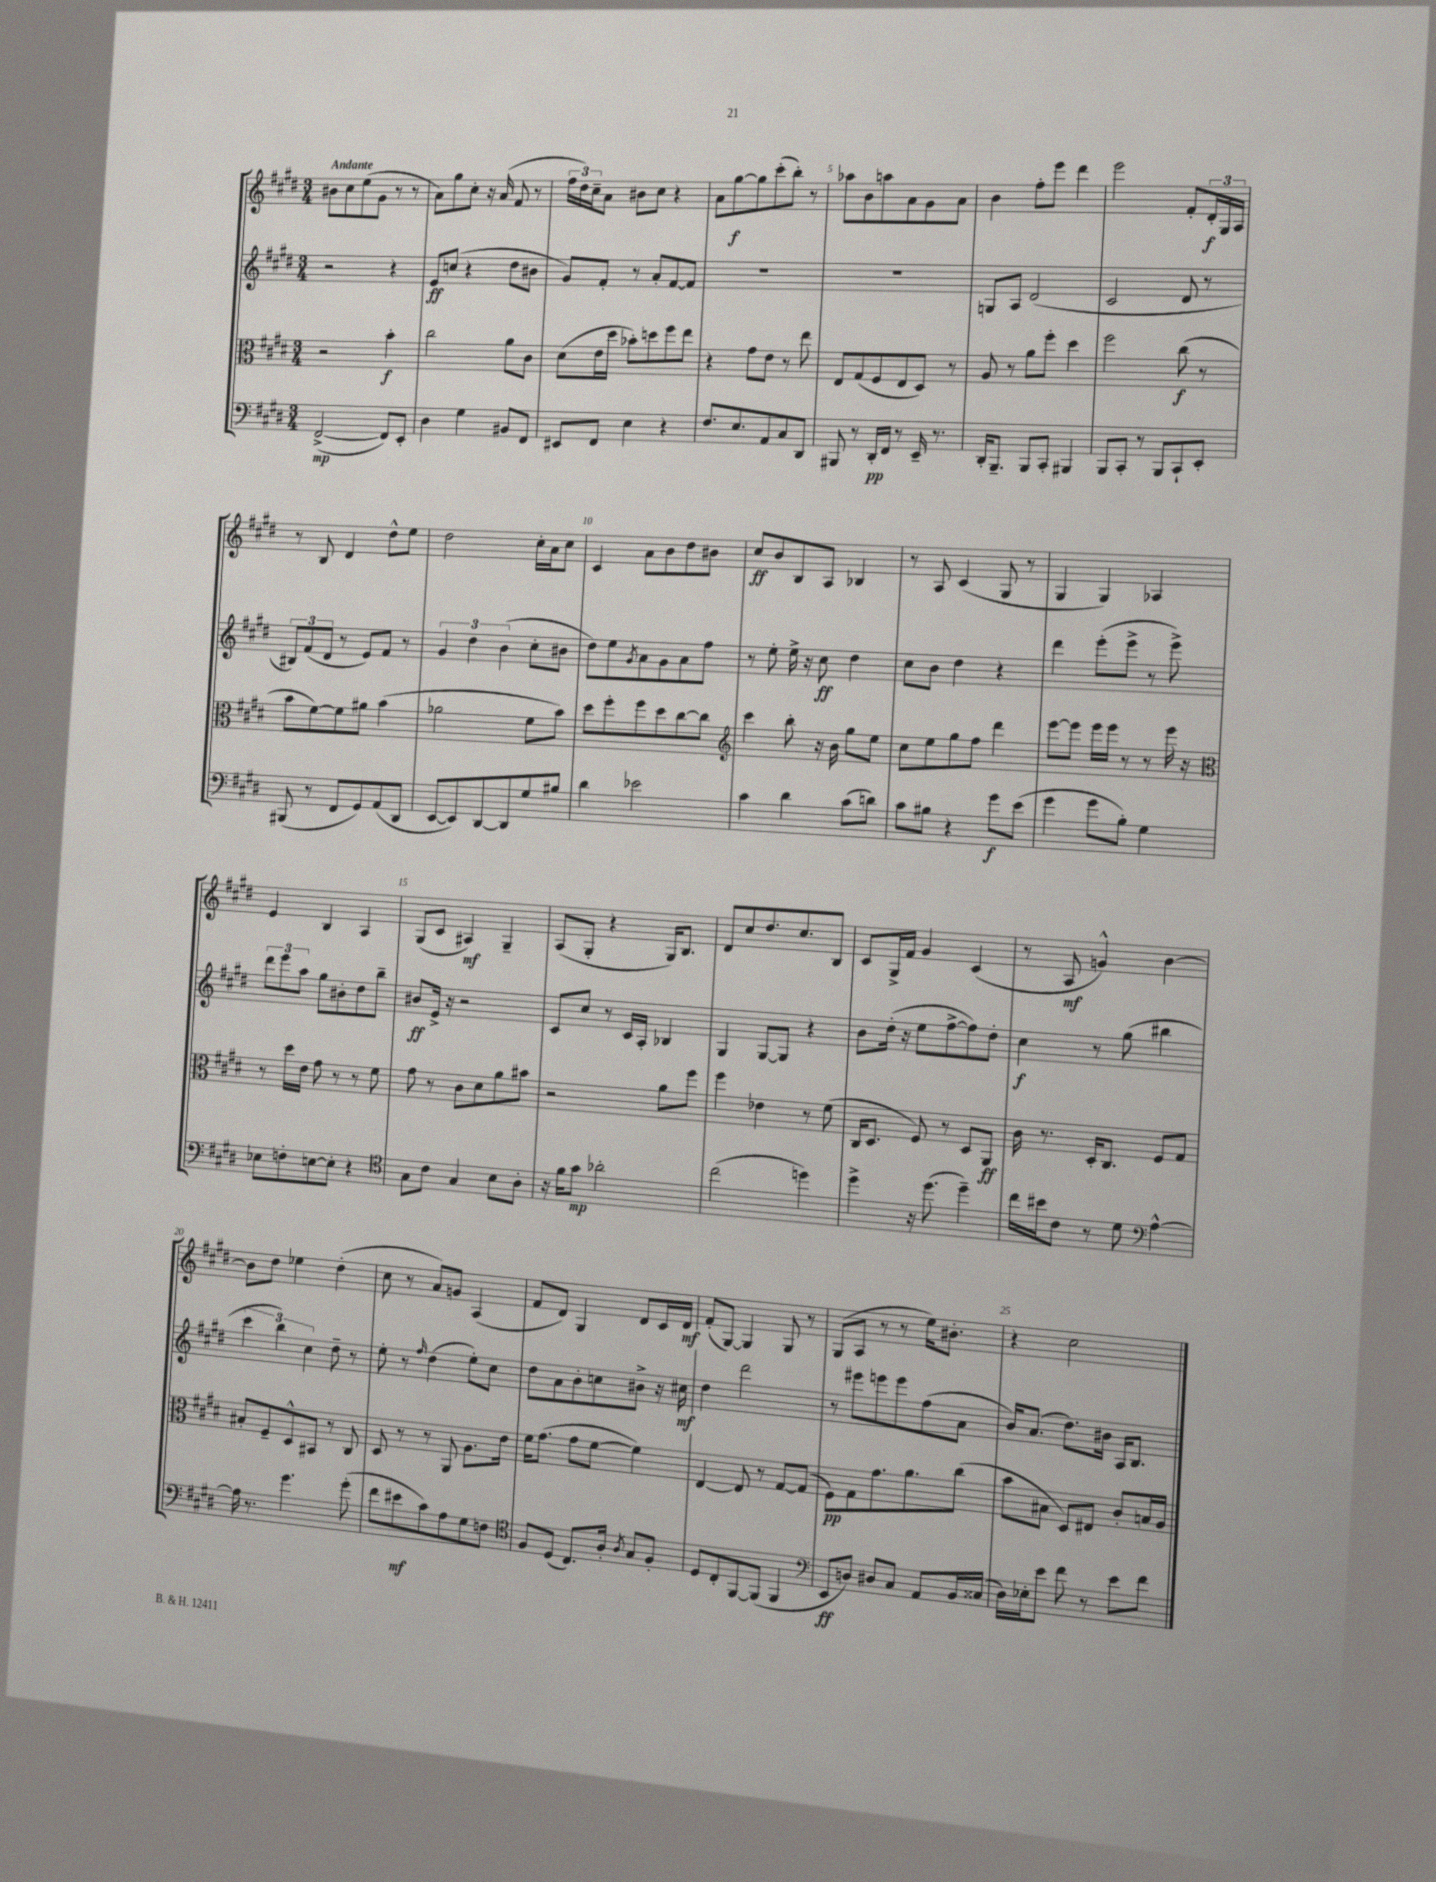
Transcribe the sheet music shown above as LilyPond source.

<<
\new StaffGroup <<
\new Staff = "s0" {
    \clef treble \key e \major \numericTimeSignature \time 3/4 \tempo "Andante"
    bis'8 cis''8 e''8( gis'8 r8 r8 |
    a'8) gis''8 cis''8-. r16 a'16( fis'8 r8 |
    \tuplet 3/2 { fis''16 dis''16) cis''16-- } a'8 bis'8 cis''8 r4 |
    a'8 gis''8~\f gis''8 cis'''8-.( b''8-.) r8 |
    aes''8 b'8 a''8 a'8 gis'8 a'8 |
    b'4 fis''8-. e'''8 dis'''4 |
    e'''2 fis'8-. \tuplet 3/2 { dis'16-.\f gis16 a16 } |
    r8 b8 dis'4 dis''8-^ e''8 |
    dis''2 cis''16-. a'16 cis''8 |
    cis'4 a'8 b'8 dis''8 bis'8 |
    cis''8\ff b'8 b8 a8 bes4 |
    r8 a8 cis'4( gis8 r8 |
    gis4 gis4) aes4 |
    e'4 b4 a4 |
    gis8( cis'8 ais4\mf) gis4-- |
    a8( gis8-. r4 gis16) b8. |
    dis'8 cis''8 dis''8. cis''8. b8 |
    cis'8 gis16-> fis'16 gis'4 cis'4( |
    r8 a8\mf g'4-^) b'4~ |
    b'8 dis''8 ees''4 dis''4-.( |
    cis''8 r8 a'8) g'8 a4( |
    fis'8 dis'8) gis4 dis'8 cis'16 dis'16\mf |
    fis'8-.( gis8~) gis4 gis8 r8 |
    gis8( a8 r8 r8 e''16) bis'8.-. |
    r4 cis''2 \bar "|." |
}
\new Staff = "s1" {
    \clef treble \key e \major \numericTimeSignature \time 3/4
    r2 r4 |
    e'8\ff c''8( r4 dis''8 bis'8 |
    gis'8) fis'8-. r8 a'8-. fis'8~ fis'8 |
    R2. |
    R2. |
    g8 a8 dis'2( |
    cis'2 dis'8 r8 |
    \tuplet 3/2 { bis8) fis'8( dis'8 } r8 e'8) fis'8 r8 |
    \tuplet 3/2 { gis'4 dis''4 b'4( } cis''8-. bis'8 |
    dis''8) e''8 \acciaccatura { gis'8 } a'8 gis'8 a'8 fis''8 |
    r8 e''8-. e''16-> r16 cis''8\ff dis''4 |
    cis''8 b'8 dis''4 r4 |
    dis'''4 e'''8-.( e'''8-> r8 e'''8->) |
    \tuplet 3/2 { dis'''8 e'''8 a''8 } gis''8 bis'8-. dis''8 b''8-- |
    bis'8\ff e'16-> r16 r2 |
    cis'8 cis''8 r8 cis'16 a16-. bes4 |
    gis4 gis8~ gis8 r4 |
    b'8 dis''16-.( r16 e''8 fis''8~-> fis''8) dis''8-. |
    cis''4\f r8 gis''8( bis''4 |
    \tuplet 3/2 { cis'''4 b''4) cis''4 } dis''8-- r8 |
    e''8-. r8 \grace { fis''16 } dis''4( e''8-.) cis''8 |
    dis''8 a'8 b'8-. c''8 bis'8-> r16 cis''16\mf |
    dis''4 dis'''2 |
    r8 eis'''8 e'''8 e'''8 fis''8( a'8 |
    b'16) a'8.( dis''8.) bis'16 a16 b8. \bar "|." |
}
\new Staff = "s2" {
    \clef alto \key e \major \numericTimeSignature \time 3/4
    r2 b'4-.\f |
    cis''2 a'8 cis'8 |
    dis'8( e'16 dis''16 bes'8-.) d''8 fis''8 e''8 |
    r4 gis'8 e'8 r8 e''8 |
    e8 gis8( fis8 e8 dis8) r8 |
    a8 r8 a'8 fis''8-. dis''4 |
    fis''2 cis''8\f( r8 |
    b'8 fis'8~) fis'8 ais'8 b'4( |
    aes'2 fis'8 b'8) |
    dis''8 fis''8-. fis''8 dis''8 cis''8~ cis''8 |
    \clef treble cis'''4 b''8-. r16 b'16 gis''8 e''8 |
    cis''8 e''8 gis''8 fis''8 dis'''4 |
    e'''8~ e'''8 e'''16 e'''16 r8 r8 e'''16 r16 |
    \clef alto r8 dis''16 e'16 gis'8 r8 r8 fis'8 |
    gis'8 r8 cis'8 dis'8 a'8 bis'8 |
    r2 a'8 fis''8 |
    fis''4 ees'4 r8 fis'8( |
    cis16 dis8. fis8) r8 dis8 a,8\ff |
    cis'16 r8. dis16-. cis8. fis8 gis8 |
    bis8-. fis8-- dis8-^ bis,8 r8 cis8 |
    dis8 r8 r8 a,8 a8. e'16 |
    fis'16 gis'8.( gis'8 fis'8~ fis'4) |
    e4~ e8 r8 gis8~ gis8( |
    fis8\pp) gis8 gis'8. a'8. cis''8( |
    b'8 bis8 dis8) eis8 cis'8-. b16 a16 \bar "|." |
}
\new Staff = "s3" {
    \clef bass \key e \major \numericTimeSignature \time 3/4
    fis,2~->\mp( fis,8) e,8-. |
    dis4 gis4 bis,8 fis,8 |
    eis,8 fis,8 e4 r4 |
    fis8. e8. a,8 cis8 dis,8 |
    bis,,8 r8 dis,16-.\pp fis,16 r8 e,16-- r8. |
    dis,16-. b,,8.-- b,,8 cis,8-. bis,,4 |
    b,,8 cis,8-. r8 b,,8 cis,8-! e,8-. |
    bis,,8( r8 fis,8 gis,8) a,8( dis,8 |
    e,8~ e,8) dis,8~ dis,8 gis8 bis8 |
    dis'4 ees'2 |
    cis'4 dis'4 cis'8( d'8) |
    cis'8 bis8 r4 gis'8\f e'8( |
    gis'4 gis'8 b8-.) gis4 |
    ees8 f8-. e8~ e8-. r4 |
    \clef tenor gis8 cis'8 gis4 b8 a8-. |
    r16 fis'16 gis'8\mp aes'2-. |
    cis''2( d''4) |
    dis''4-> r16 dis''8.( dis''4--) |
    cis''16 bis'16 cis'8 r8 dis'8 \clef bass a4~-^ |
    a16 r8. gis'4. gis'8-.( |
    fis'8 eis'8\mf cis'8) a8 gis8 f8 |
    \clef tenor fis8 dis8( cis8.) a16-. \acciaccatura { a8 } gis8 fis8-. |
    dis8 cis8-. fis,8~ fis,8( fis,4 |
    \clef bass e,8\ff d8) dis8 cis8 a,8 b,16 cisis16( |
    dis16) ees16-. e'8 fis'8 r8 e'8 fis'8 \bar "|." |
}
>>
>>
\layout { \context { \Score \override BarNumber.break-visibility = ##(#f #t #t) barNumberVisibility = #(every-nth-bar-number-visible 5) } }
